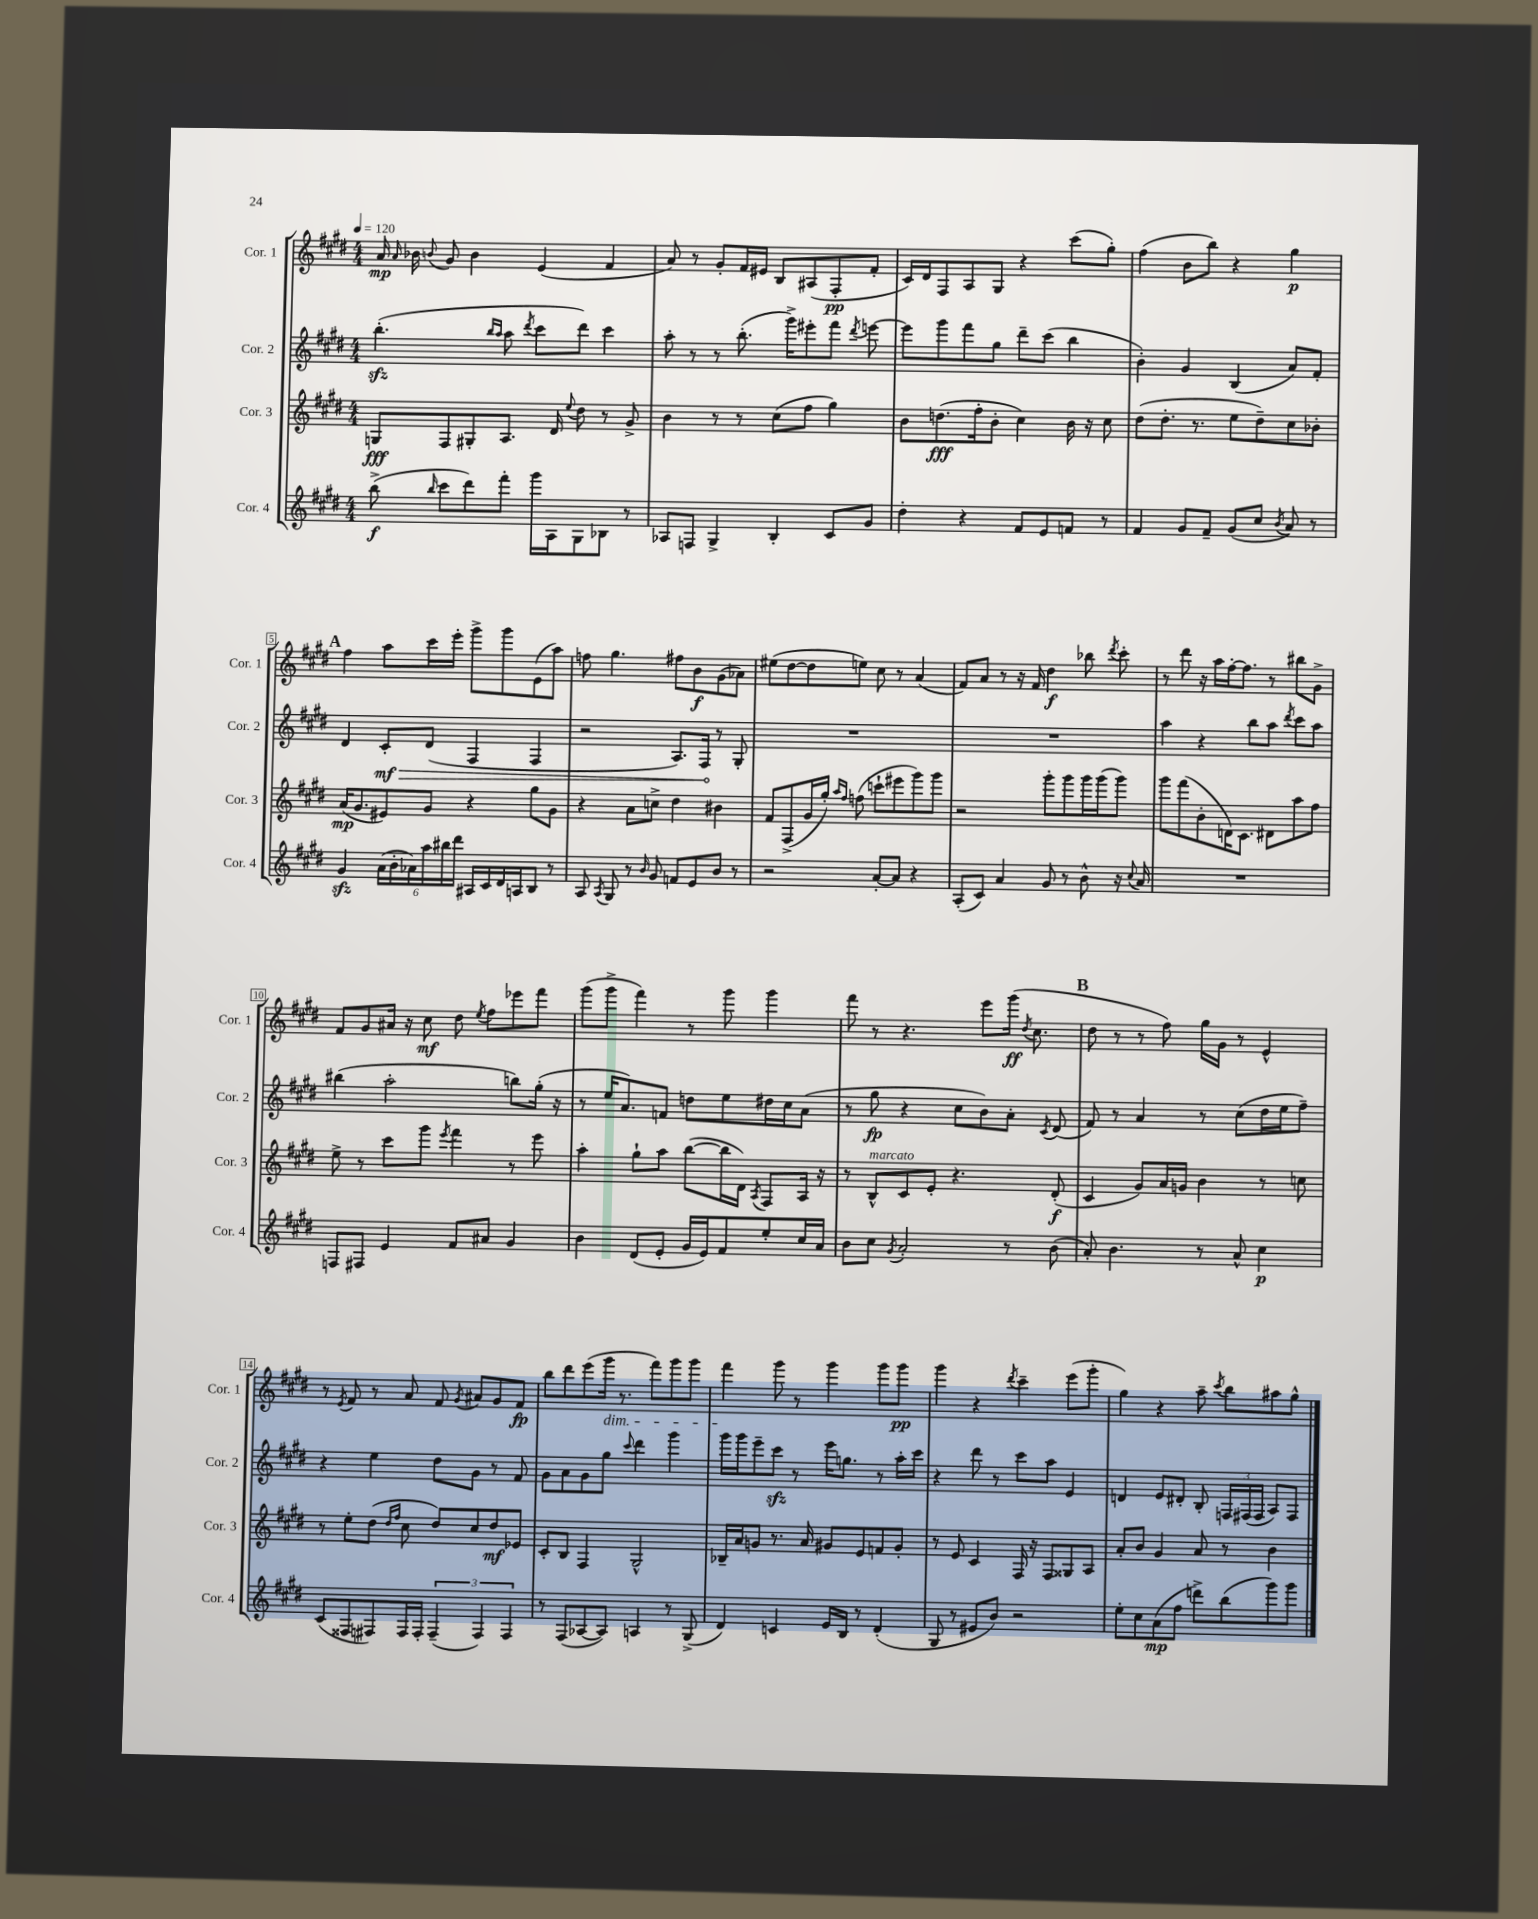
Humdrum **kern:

**kern	**kern	**kern	**kern
*staff4	*staff3	*staff2	*staff1
*clefG2	*clefG2	*clefG2	*clefG2
*k[f#c#g#d#]	*k[f#c#g#d#]	*k[f#c#g#d#]	*k[f#c#g#d#]
*M4/4	*M4/4	*M4/4	*M4/4
*MM120	*MM120	*MM120	*MM120
(8bb^\	8G/L	(4.bb'\	16a/
.	.	.	16qqa/
.	.	.	16b-\
16qqbb/	.	.	8qqb/
8ccc#\L	8F#/	.	8g#/
8ddd#\)	8G#'/	.	4b\
.	.	16qqbb/LL	.
.	.	16qqaa/JJ	.
8fff#'\J	8.A/J	8aa\	.
.	.	8qddd#/	.
16ggg#\LL	.	8ccc#\L	(4e/
16A\J	16d#/	.	.
.	8qqee/	.	.
8G#\	8dd#\	8ddd#\J)	.
8B-\J	8r	4ccc#\	4f#/
8r	8g#^/	.	.
=	=	=	=
8A-/L	4b\	8aa'\	8a/)
8F/J	.	8r	8r
4G#^/	8r	8r	8g#'/L
.	8r	(8.bb'\	16f#/L
.	.	.	16e#/JJ
4B'/	(8cc#\L	.	8B/L
.	.	16ggg#^\LK)	.
.	8ff#\J	8eee#'\	(8A#/
8c#/L	4gg#\)	8fff#\J	8F#'/
.	.	8qddd#/	.
8g#/J	.	[8eee\	8f#'/J
=	=	=	=
4dd#'\	8b\L	8eee\]L	16c#/LL)
.	.	.	16d#/J
.	(8.dd\	8ggg#\	8F#/
4r	.	8fff#\	8A/
.	16ff#'\k	.	.
.	8b'\J	8gg#\J	8G#/J
8f#/L	4cc#\)	8ddd#~\L	4r
8e/	.	(8ccc#\J	.
8f/J	16b\	4bb\	(8ccc#\L
.	16r	.	.
8r	8cc#\	.	8gg#'\J)
=	=	=	=
4f#/	(8dd#\L	4b'\)	(4ff#\
.	8.dd#'\J	.	.
8g#/L	.	4g#/	8b\L
.	8.r	.	.
8f#~/J	.	.	8bb\J)
(8g#/L	8ee\L	(4B/	4r
8cc#/J	8dd#~\)	.	.
8qb/	.	.	.
8a/)	8cc#\	8a/L)	4gg#\
8r	8b-'\J	8f#'/J	.
=	=	=	=
4g#/	(16a/LK	4d#/	4ff#\
.	8.g#/	.	.
(24a\LL	8e#/)	8c#'/L	8aa\L
24b'\	.	.	.
24a-\)	.	.	.
24aa\	8g#/J	(8d#/J	16ccc#\L
24bb#\	.	.	.
.	.	.	16eee'\JJ
24ddd#\JJ	.	.	.
16A#/LL	4r	4F#/	8ggg#^\L
16c#/	.	.	.
16d#/	.	.	8ggg#\
16A/J	.	.	.
8B/J	8gg#\L	4F#/	(8e\
8r	8g#\J	.	8aa\J)
=	=	=	=
8A/	4r	2r	8ff\
8qA/	.	.	.
8G#/	.	.	4.gg#\
8r	8a\L	.	.
16qqb/	.	.	.
8g#/	8cc^\J	.	.
8f/L	4dd#\	8.A/L)	8ff#\L
8e/	.	.	8b\
.	.	16F#/Jk	.
8b/J	4b#\	8r	(8g#\
8r	.	8G#'/	8a-\J)
=	=	=	=
2r	8f#/L	1r	(8ee#\L
.	(8F#^/	.	[8dd#\
.	16g#/L	.	8dd#\]
.	16gg#'/JJ)	.	.
.	16qqaa/LL	.	.
.	16qqff#/JJ	.	.
.	(8ff\	.	8ee\J)
[8a'/L	8ccc`\L	.	8cc#\
8a/]J	8eee#\	.	8r
4r	8ggg#\)	.	(4a/
.	8ggg#\J	.	.
=	=	=	=
(8A'/L	2r	1r	8f#/L)
8c#/J)	.	.	8a/J
4a/	.	.	8r
.	.	.	16r
.	.	.	16f#/
8g#/	8ggg#'\L	.	4dd#\
8r	8ggg#\	.	.
8b^^\	16ggg#\L	.	8bb-\
.	(16ggg#\J	.	.
.	.	.	8qddd#/
16r	8ggg#\J)	.	8ccc#'\
8qqcc#/	.	.	.
16a/	.	.	.
=	=	=	=
1r	8ggg#\L	4aa\	8r
.	(8fff#\	.	8ddd#\
.	8b'\	4r	16r
.	.	.	16aa\LL
.	16d\K)	.	[16ff#'\J
.	8.c#\J	.	8.ff#\]J
.	.	8bb\L	.
.	8d#\L	8aa\J	8r
.	.	8qddd#/	.
.	8aa\	8ccc#\L	8bb#\L
.	8ff#\J	8aa\J	8g#^\J
=	=	=	=
8F/L	8ee^\	(4bb#\	8f#/L
8F#/J	8r	.	8g#/
4e/	8ccc#\L	2aa'\	16a#/Jk
.	.	.	16r
.	8ggg#\J	.	8cc#\
.	8qeee/	.	.
8f#/L	4fff#\	.	8dd#\
.	.	.	8qee/
8a#/J	.	.	8ff#\L
4g#/	8r	8bb\L)	8eee-\
.	8eee\	(16gg#'\Jk	8fff#\J
.	.	16r	.
=	=	=	=
4b\	4aa'\	8r	(8ggg#\L
.	.	16ee/LK	8ggg#^\J
.	.	8.a/)	.
(8d#/L	8gg#`\L	.	4fff#\)
8e'/J	8aa\J	8f/J	.
16g#/LL	([8bb\L	8dd\L	8r
16e/J)	.	.	.
8f#/	16bb\]L	8ee\	8ggg#\
.	16d#\JJ)	.	.
.	8qA/	.	.
8ee'/	8F#/L	16dd#\L	4ggg#\
.	.	16cc#\J	.
16cc#/L	16A/Jk	(8a\J	.
16a/JJ	16r	.	.
=	=	=	=
8b\L	8r	8r	8fff#\
8cc#\J	8B^^/L	8gg#\	8r
8qg#/	.	.	.
2a'/	8c#/	4r	4.r
.	8e'/J	.	.
.	4.r	8cc#\L	.
.	.	8b\)	8eee\L
8r	.	8a'\J	(16ggg#\Jk
.	.	.	8qdd#/
.	.	.	8.cc#\
.	.	8qc#/	.
(8b\	(8d#'/	(8d#/	.
=	=	=	=
8a'/)	4c#/	8f#/)	8dd#\
4.b\	.	8r	8r
.	8g#/L)	4a/	8r
.	16a/L	.	8ff#\)
.	16g/JJ	.	.
8r	4b\	8r	16gg#\LL
.	.	.	16g#\JJ
8a^^/	.	(8cc#\L	8r
4cc#\	8r	16dd#\L	4e^^/
.	.	16ee\J	.
.	8cc\	8ff#~\J)	.
=	=	=	=
(8c#/L	8r	4r	8r
.	.	.	8qe/
8F##/	8ee'\L	.	8f#/
8F#/)	(8dd#\J	4ee\	8r
.	16qqdd#/LL	.	.
.	16qqff#/JJ	.	.
16F#/L	8cc#\	.	8a/
16F#'/JJ	.	.	.
(6F#~/	8dd#/L)	8dd#\L	8f#/
.	.	.	8qg#/
.	8cc#/	8g#\J	8a#/L
6F#/)	.	.	.
.	8dd#/	8r	8g#/
6F#/	.	.	.
.	8e-/J	8f#/	8f#/J
=	=	=	=
8r	8c#'/L	8g#\L	8bb\L
(8F#/L	8B/J	8a\	8ddd#\
[8A-/	4F#/	8g#\	(8eee\
8A-/]J)	.	8gg#\J	16ggg#\Jk
.	.	.	8.r
.	.	8qqccc#/	.
4A/	2G#^^/	4ddd#\	.
.	.	.	8fff#\L)
8r	.	4ggg#\	8ggg#\
(8G#^/	.	.	8ggg#\J
=	=	=	=
4d#/)	16B-~/LL	16ggg#\LL	4fff#\
.	16a/J	16ggg#\J	.
.	8g/J	8eee~\	.
4c/	8.r	8ccc#\J	8ggg#\
.	.	8r	8r
.	16a/	.	.
16e/LL	8g#/L	16eee\LK	4ggg#\
16B/JJ	.	8.gg\J	.
8r	8e/	.	.
(4d#'/	8f/	8r	8ggg#\L
.	8g#'/J	16aa'\LL	8ggg#\J
.	.	16ccc#\JJ	.
=	=	=	=
8G#/	8r	4r	4ggg#\
8r	8e/	.	.
8e#/L	4c#/	8ddd#\	4r
8b/J)	.	8r	.
.	.	.	8qddd#/
2r	16F#/	8ccc#\L	4ccc#~\
.	16r	.	.
.	8F#/L	8aa\J	.
.	8G##/	4e/	(8eee\L
.	8A/J	.	8ggg#'\J
=	=	=	=
8ee'\L	8a'/L	4d/	4gg#\)
8cc#\	8b/J	.	.
(8a\	4g#/	8e/L	4r
8ff#\J	.	8d#'/J	.
8ddd^\L)	8a/	8B'/	8aa~\
.	.	.	8qccc#/
(8bb\	8r	24F/LL	8bb\L
.	.	(24F#/	.
.	.	24F#/JJ	.
8ggg#\)	4b\	8A/L)	8aa#\
8ggg#\J	.	8F#/J	8gg#^^\J
==	==	==	==
*-	*-	*-	*-
